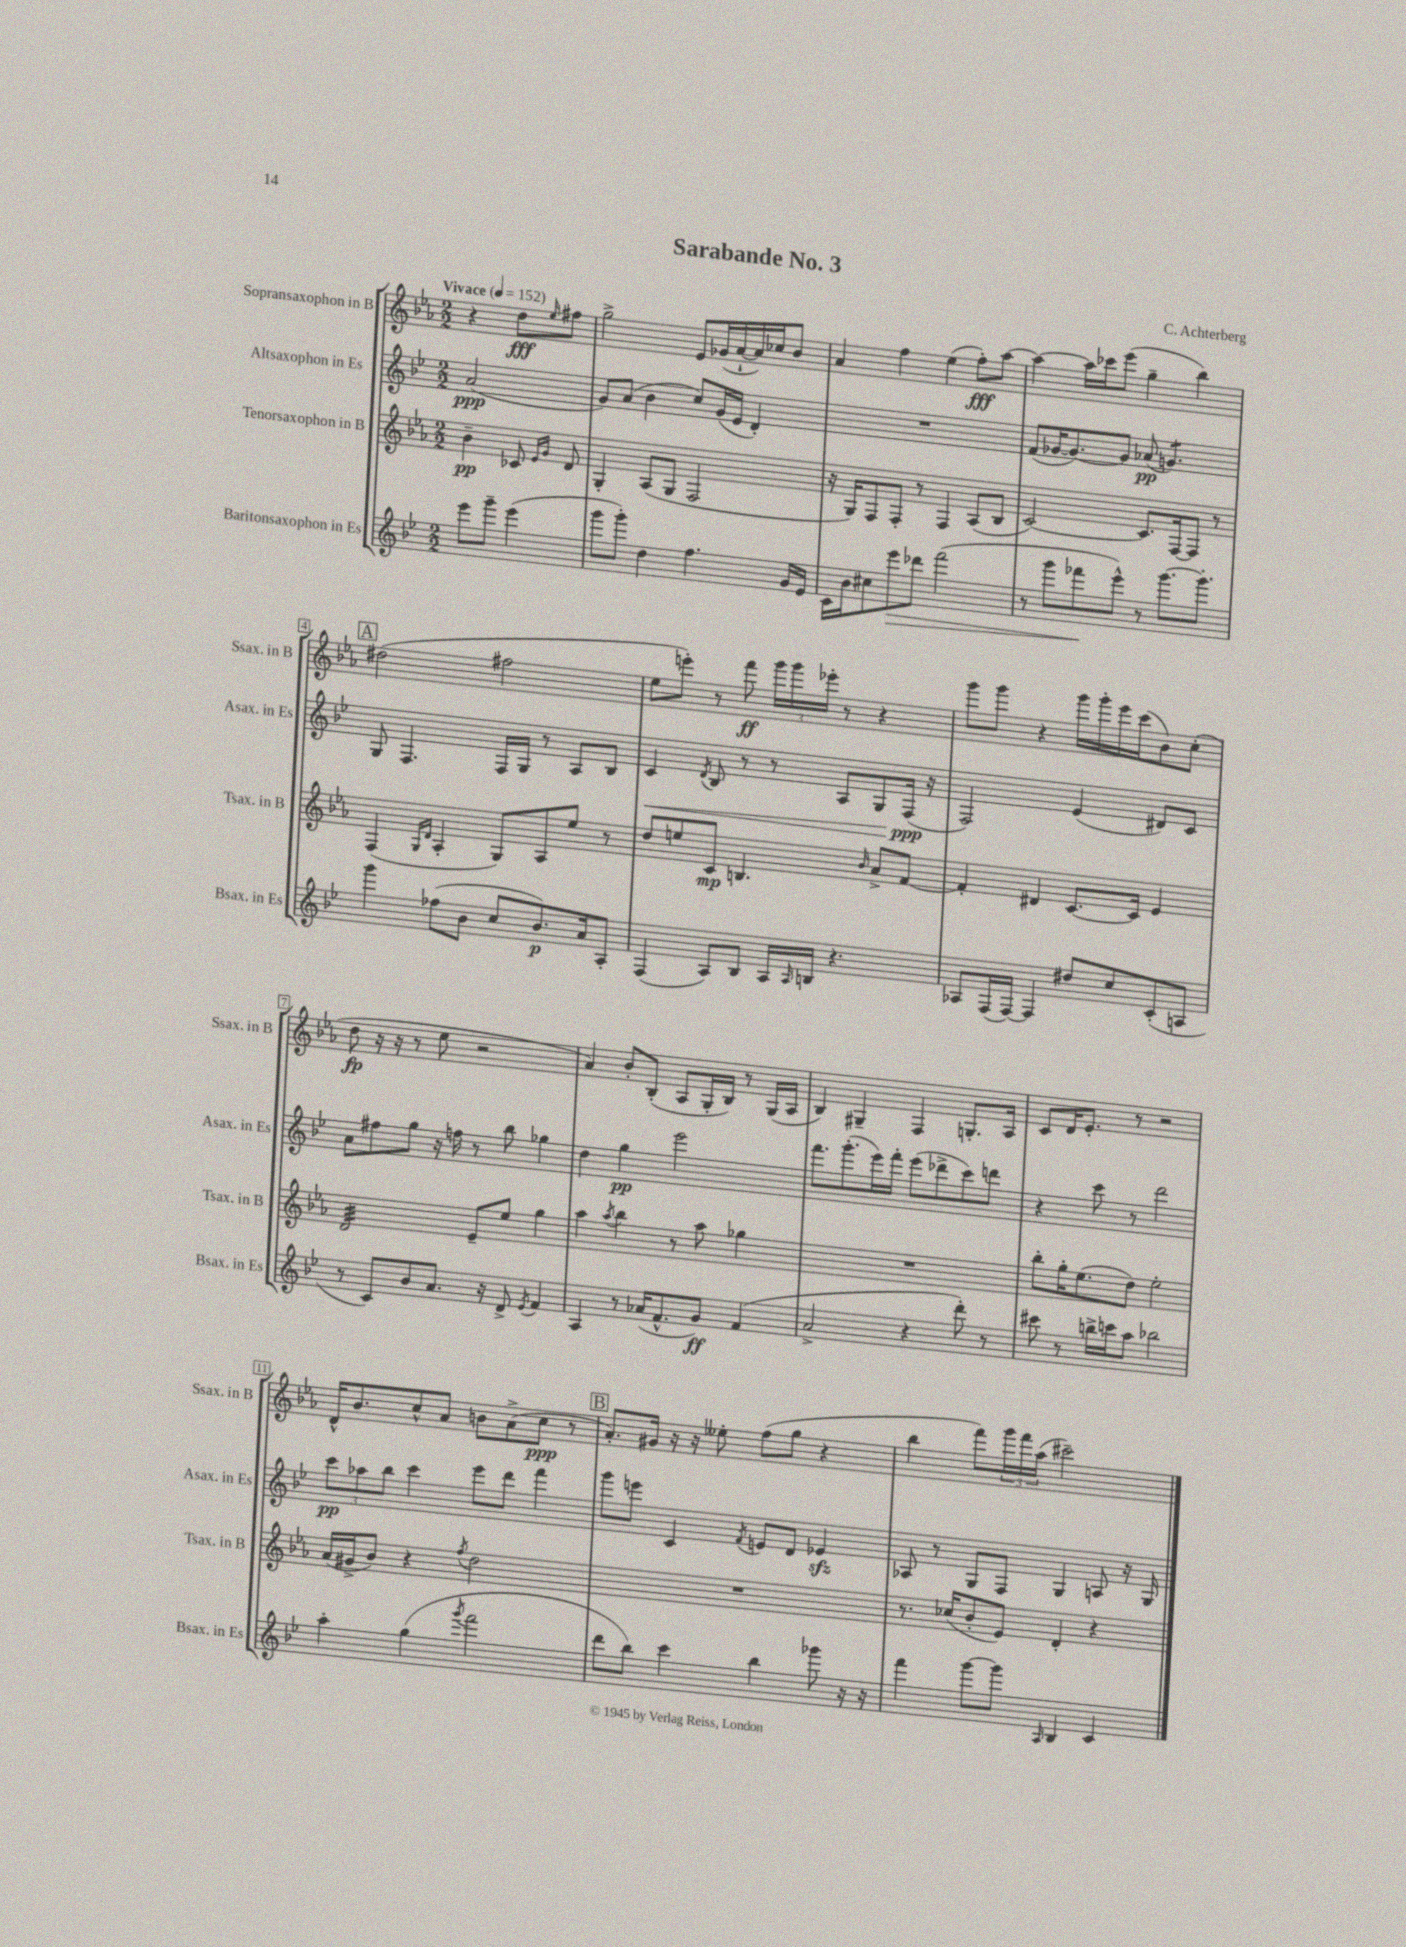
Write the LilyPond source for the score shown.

\header { title = "Sarabande No. 3" composer = "C. Achterberg" }
<<
\new StaffGroup <<
\new Staff = "s0" \with { instrumentName = "Sopransaxophon in B" shortInstrumentName = "Ssax. in B" } {
    \clef treble \key ees \major \numericTimeSignature \time 2/2 \partial 2 \tempo "Vivace" 4 = 152
    r4 d''8\fff \grace { ees''16 } fis''8 |
    g''2-> ees'8 ges'16( aes'16~-! aes'16) ces''16 bes'8 |
    aes'4 f''4 ees''4( f''8-.\fff) aes''8~ |
    aes''4~ aes''16 ces'''16 ees'''8( g''4-- bes''4) |
    \mark \markup { \box "A" } dis''2( fis''2 |
    ees''8 e'''8-.) r8 f'''8\ff \tuplet 3/2 { g'''16 g'''16 ees'''16-. } r8 r4 |
    g'''8 g'''8 r4 g'''16 g'''16-. ees'''16 c'''16( bes'8) c''8-.( |
    d''8\fp r16 r16 r8 ees''8 r2 |
    aes'4) bes'8-. bes8-.( aes8 g16-. bes16) r8 g16( aes16 |
    bes4) gis4-- f4 g8.-. aes16 |
    c'8 d'16 ees'8.-. r8 r2 |
    d'16-^ bes'8. c''8-^ aes'8 b'8 aes'8->( c''8\ppp r8 |
    \mark \markup { \box "B" } aes'8.-.) gis'16 r16 r16 eeses''8-. f''8( g''8 r4 |
    bes''4 f'''8) \tuplet 3/2 { g'''16 f'''16 aes''16( } cis'''2--) \bar "|." |
}
\new Staff = "s1" \with { instrumentName = "Altsaxophon in Es" shortInstrumentName = "Asax. in Es" } {
    \clef treble \key bes \major \numericTimeSignature \time 2/2 \partial 2
    a'2\ppp( |
    g'8) a'8( bes'4 c''8) g'16( ees'16 d'4-.) |
    R1 |
    f'8( ges'16~ ges'8.~) ges'8 aes'8\pp( g'4.:8) |
    \mark \markup { \box "A" } g8 f4. f16 g16 r8 a8 bes8 |
    c'4\< \acciaccatura { d'8 } bes8 r8 r8 a8 g8 f16\ppp\!( r16 |
    f2) ees'4( dis'8) c'8 |
    a'8 fis''8 g''8 r16 f''16 r8 bes''8 ges''4 |
    d''4 g''4\pp ees'''2 |
    f'''8. g'''8.-.( ees'''16) f'''16-. ees'''8( des'''8-> c'''8) d'''8 |
    r4 c'''8 r8 d'''2 |
    \tuplet 3/2 { c'''8\pp aes''8 bes''8 } c'''4 ees'''8 d'''8 f'''4 |
    \mark \markup { \box "B" } g'''8 e'''8 c'4 \acciaccatura { f'8 } e'8 d'8 ees'4\sfz |
    aes8 r8 g8 f8 g4 a8 r16 g16 \bar "|." |
}
\new Staff = "s2" \with { instrumentName = "Tenorsaxophon in B" shortInstrumentName = "Tsax. in B" } {
    \clef treble \key ees \major \numericTimeSignature \time 2/2 \partial 2
    bes'4--\pp ces'8 \grace { ees'16 g'16 } d'8 |
    g4-. aes8( g8 f2 |
    r16 g16) f8 f8-. r8 f4 aes8( bes8 |
    c'2~) c'8. f16~ f8 r8 |
    \mark \markup { \box "A" } f4( \grace { g16 d'16 } aes4-. g8) aes8 ees''8 r8 |
    d''8 e''8 c'8\mp b4. \grace { bes'16 } aes'8-> f'8~ |
    f'4-. dis'4 c'8.~ c'16 ees'4 |
    d'2:32 ees'8-- ees''8 g''4 |
    aes''4 \acciaccatura { aes''8 } bes''4 r8 aes''8 ges''4 |
    R1 |
    bes''8-. g''16-. ees''8.( d''8) ees''2-. |
    aes'16( gis'16-> bes'8) r4 \acciaccatura { f''8 } d''2 |
    \mark \markup { \box "B" } R1 |
    r8. ces''16( bes'8-. ees'8) d'4-. r4 \bar "|." |
}
\new Staff = "s3" \with { instrumentName = "Baritonsaxophon in Es" shortInstrumentName = "Bsax. in Es" } {
    \clef treble \key bes \major \numericTimeSignature \time 2/2 \partial 2
    ees'''8 g'''8-- ees'''4( |
    g'''8 g'''8-.) d''4 f''4. g'16 ees'16 |
    c'16 bes'16 cis''8 ees'''8\> des'''8 f'''2( |
    r8 g'''8 fes'''8\! ees'''8-^) r8 g'''8.~ g'''8.-. |
    \mark \markup { \box "A" } g'''4 fes''8( bes'8 c''8 bes'8.\p) a'16 a8-. |
    f4( a8) bes8 a16 \grace { a16 } b16 r4. |
    aes8 f16( f16~) f4 dis''8 c''8 c'8-.( a8 |
    r8 c'8) bes'8 a'8. r16 d'8-> \acciaccatura { ees'8 } f'4 |
    a4 r8 aes'16( f'8.-^ g'8\ff) f'4( |
    a'2-> r4 d'''8-.) r8 |
    cis'''8 r8 b''16-> c'''16 a''8 bes''2 |
    a''4-. g''4( \acciaccatura { g'''8 } f'''2 |
    \mark \markup { \box "B" } d'''8 bes''8) c'''4 bes''4 ges'''8 r16 r16 |
    f'''4 g'''8~ g'''8 \grace { a16 } bes4 c'4 \bar "|." |
}
>>
>>
\layout { \context { \Score \override BarNumber.stencil = #(make-stencil-boxer 0.1 0.3 ly:text-interface::print) } }
